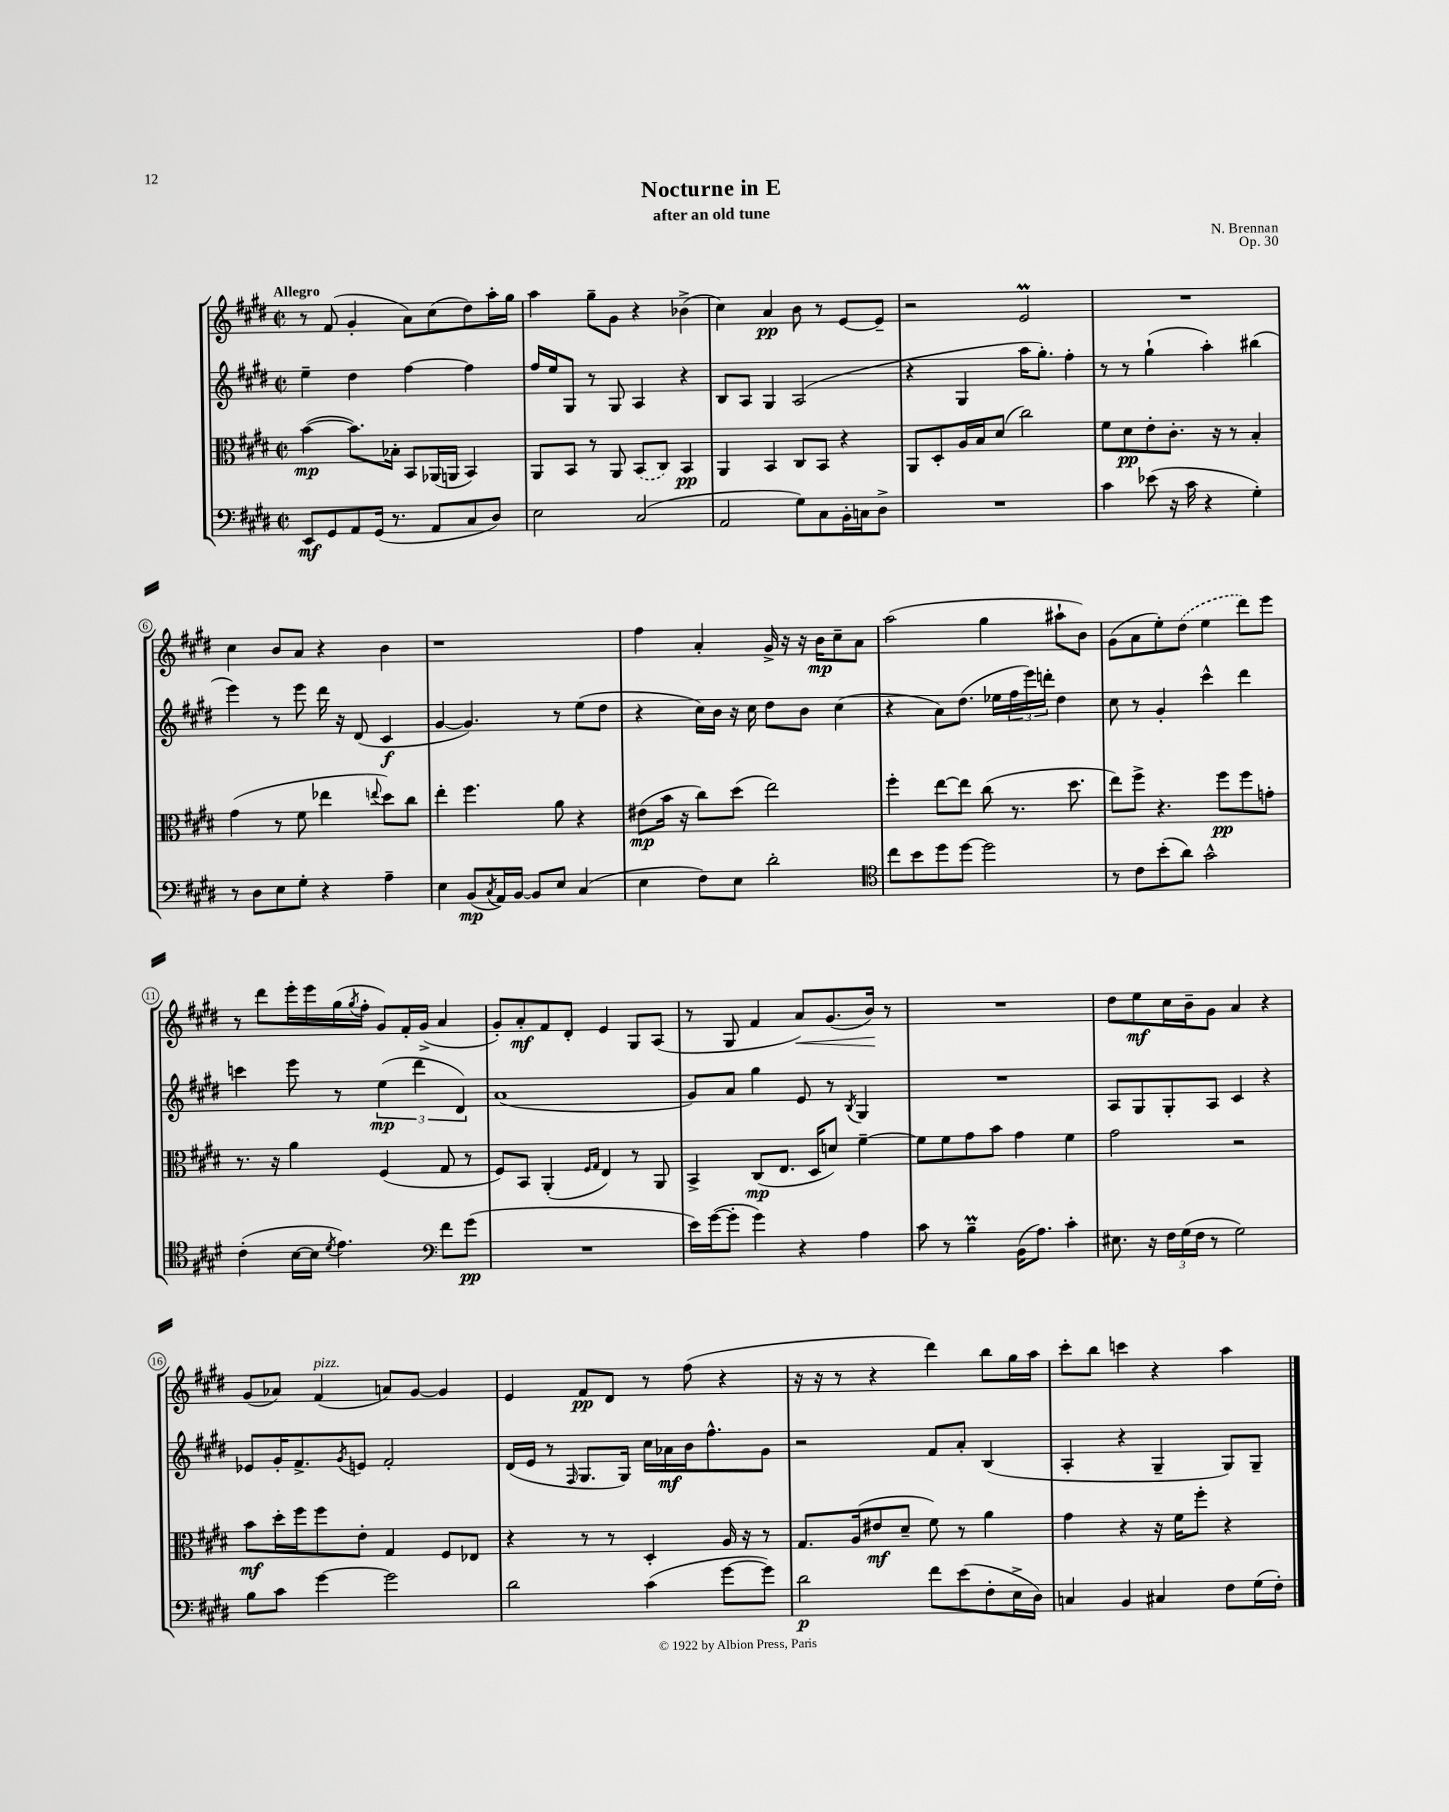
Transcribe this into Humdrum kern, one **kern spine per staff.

**kern	**dynam	**kern	**dynam	**kern	**dynam	**kern	**dynam
*part4	*part4	*part3	*part3	*part2	*part2	*part1	*part1
*staff4	*staff4	*staff3	*staff3	*staff2	*staff2	*staff1	*staff1
*clefF4	*	*clefC3	*	*clefG2	*	*clefG2	*
*k[f#c#g#d#]	*	*k[f#c#g#d#]	*	*k[f#c#g#d#]	*	*k[f#c#g#d#]	*
*M2/2	*	*M2/2	*	*M2/2	*	*M2/2	*
*met(c|)	*	*met(c|)	*	*met(c|)	*	*met(c|)	*
=1	=1	=1	=1	=1	=1	=1	=1
!	!	!	!	!	!	!LO:TX:a:B:t=Allegro	!
8EE/L	mf	([4b\	mp	4ee~\	.	8r	.
8GG#/	.	.	.	.	.	(8f#/	.
8AA/	.	8.b\L])	.	4dd#\	.	4g#'/	.
(16GG#/Jk	.	.	.	.	.	.	.
8.r	.	16B-X'\Jk	.	.	.	.	.
.	.	8BB/L	.	[4ff#\	.	8a\L)	.
8AA/L	.	(16AA-X/L	.	.	.	(8cc#\	.
.	.	16AAn/JJ	.	.	.	.	.
8C#/	.	4BB/)	.	4ff#\]	.	8dd#\)	.
8D#/J)	.	.	.	.	.	16aa'\L	.
.	.	.	.	.	.	16gg#\JJ	.
=2	=2	=2	=2	=2	=2	=2	=2
2E\	.	8AA/L	.	16ff#/LL	.	4aa\	.
.	.	.	.	16ee/J	.	.	.
.	.	8BB/J	.	8G#/J	.	.	.
.	.	8r	.	8r	.	8gg#~\L	.
.	.	8AA/	.	8G#/	.	8g#\J	.
(2C#/	.	(8BB/L	.	4A/	.	4r	.
.	.	8C#/J)	.	.	.	.	.
.	.	4BB/	pp	4r	.	(4b-X^\	.
=3	=3	=3	=3	=3	=3	=3	=3
2AA/	.	4AA/	.	8B/L	.	4cc#\)	.
.	.	.	.	8A/J	.	.	.
.	.	4BB/	.	4G#/	.	4a/	pp
8G#\L)	.	8C#/L	.	(2A/	.	8b\	.
8C#\	.	8BB/J	.	.	.	8r	.
16BB'\L	.	4r	.	.	.	[8e/L	.
16Cn\J	.	.	.	.	.	.	.
8D#^\J	.	.	.	.	.	8e~/J]	.
=4	=4	=4	=4	=4	=4	=4	=4
1r	.	8AA/L	.	4r	.	2r	.
.	.	8D#'/	.	.	.	.	.
.	.	16A/L	.	4G#/	.	.	.
.	.	16B/J	.	.	.	.	.
.	.	(8d#/J	.	.	.	.	.
.	.	2cc#\)	.	16aa\KL	.	2eM/	.
.	.	.	.	8.gg#'\J)	.	.	.
.	.	.	.	4ff#'\	.	.	.
=5	=5	=5	=5	=5	=5	=5	=5
4c#\	.	8f#\L	.	8r	.	1r	.
.	.	8d#\	pp	8r	.	.	.
(8e-X\	.	8e'\	.	(4gg#`\	.	.	.
16r	.	8.c#'\J	.	.	.	.	.
16c#\	.	.	.	.	.	.	.
4r	.	.	.	4aa'\)	.	.	.
.	.	16r	.	.	.	.	.
.	.	8r	.	.	.	.	.
4G#'\)	.	4B'/	.	(4bb#X\	.	.	.
!!LO:LB:g=z
=6	=6	=6	=6	=6	=6	=6	=6
8r	.	(4g#\	.	4eee\)	.	4cc#\	.
8D#\L	.	.	.	.	.	.	.
8E\	.	8r	.	8r	.	8b/L	.
8G#'\J	.	8f#\	.	8eee\	.	8a/J	.
4r	.	4ee-X\	.	16ddd#\	.	4r	.
.	.	.	.	16r	.	.	.
.	.	.	.	(8d#/	.	.	.
.	.	8qqeen/	.	.	.	.	.
4A~\	.	8dd#\L)	.	4c#/	f	4b\	.
.	.	8cc#\J	.	.	.	.	.
=7	=7	=7	=7	=7	=7	=7	=7
4E\	.	4ee'\	.	[4g#/	.	1r	.
(8BB/L	mp	4.ff#\	.	4.g#/])	.	.	.
8qC#/	.	.	.	.	.	.	.
16AA/L)	.	.	.	.	.	.	.
[16BB/JJ	.	.	.	.	.	.	.
8BB/L]	.	.	.	.	.	.	.
8E/J	.	8a\	.	8r	.	.	.
(4C#/	.	4r	.	(8ee\L	.	.	.
.	.	.	.	8dd#\J	.	.	.
=8	=8	=8	=8	=8	=8	=8	=8
4E\	.	(8e#X\L	mp	4r	.	4ff#\	.
.	.	16b\Jk	.	.	.	.	.
.	.	16r	.	.	.	.	.
8F#\L)	.	8cc#\L)	.	16cc#\LL)	.	4a'/	.
.	.	.	.	16b\JJ	.	.	.
8E\J	.	(8dd#\J	.	16r	.	.	.
.	.	.	.	16cc#\	.	.	.
2d#'\	.	2ee\)	.	8dd#\L	.	16g#^/	.
.	.	.	.	.	.	16r	.
.	.	.	.	8b\J	.	16r	.
.	.	.	.	.	.	16b\KL	mp
.	.	.	.	(4cc#\	.	8cc#~\	.
.	.	.	.	.	.	8a\J	.
=9	=9	=9	=9	=9	=9	=9	=9
*clefC4	*	*	*	*	*	*	*
8cc#\L	.	4ff#'\	.	4r	.	(2aa\	.
8b\	.	.	.	.	.	.	.
8dd#\	.	[8ee\L	.	8a\L)	.	.	.
[8dd#\J	.	8ee\J]	.	(8.dd#\J	.	.	.
2dd#\]	.	(8cc#\	.	.	.	4gg#\	.
.	.	.	.	16ee-X\LL	.	.	.
.	.	8.r	.	24ff#\	.	.	.
.	.	.	.	24eee\)	.	.	.
.	.	.	.	24dddn'\JJ	.	.	.
.	.	.	.	4dd#\	.	8aa#X`\L	.
.	.	8.dd#\	.	.	.	.	.
.	.	.	.	.	.	8b\J)	.
=10	=10	=10	=10	=10	=10	=10	=10
8r	.	8ee\L)	.	8cc#\	.	(8g#\L	.
8c#\L	.	8ff#^\J	.	8r	.	8a\	.
(8b'\	.	4.r	.	4g#'/	.	8ee'\)	.
8a\J)	.	.	.	.	.	(8dd#\J	.
2g#^^\	.	.	.	4ccc#^^\	.	4ee\	.
.	.	8ff#\L	pp	.	.	.	.
.	.	8ff#\	.	4ddd#\	.	8ddd#\L)	.
.	.	8gn'\J	.	.	.	8eee\J	.
!!LO:LB:g=z
=11	=11	=11	=11	=11	=11	=11	=11
(4c#'\	.	8.r	.	4cccn\	.	8r	.
.	.	.	.	.	.	8ddd#\L	.
.	.	16r	.	.	.	.	.
[16B\LL	.	4a\	.	8eee\	.	16eee'\L	.
16B\JJ]	.	.	.	.	.	16eee\	.
8qd#/	.	.	.	.	.	.	.
4.e\)	.	.	.	8r	.	(16gg#\	.
.	.	.	.	.	.	8qgg#/	.
.	.	.	.	.	.	16ff#'\JJ	.
.	.	(4F#/	.	(6ee\	mp	8g#/L)	.
.	.	.	.	.	.	16f#'/L	.
.	.	.	.	6ddd#\	.	.	.
.	.	.	.	.	.	(16g#^/JJ	.
*clefF4	*	*	*	*	*	*	*
8f#\L	.	8G#/	.	.	.	4a/	.
.	.	.	.	6d#/)	.	.	.
(8g#\J	pp	8r	.	.	.	.	.
=12	=12	=12	=12	=12	=12	=12	=12
1r	.	8F#/L)	.	(1a	.	8g#'/L)	.
.	.	8BB/J	.	.	.	8a'/	mf
.	.	(4AA'/	.	.	.	8f#/	.
.	.	.	.	.	.	8d#'/J	.
.	.	16qqF#/LL	.	.	.	.	.
.	.	16qqG#/JJ	.	.	.	.	.
.	.	4E/)	.	.	.	4e/	.
.	.	8r	.	.	.	8G#/L	.
.	.	8AA/	.	.	.	(8A/J	.
=13	=13	=13	=13	=13	=13	=13	=13
16e\LL)	.	4BB^/	.	8g#/L)	.	8r	.
([16g#\J	.	.	.	.	.	.	.
8g#'\J]	.	.	.	8a/J	.	8G#/	.
4g#\)	.	(8C#/L	mp	4gg#\	.	4f#/	.
.	.	8.E/J	.	.	.	.	.
!	!	!	!	!	!	!	!LO:HP:b
4r	.	.	.	8e/	.	8a/L)	<
.	.	16D#/KL	.	.	.	.	.
.	.	8dn/J)	.	8r	.	(8.g#/	.
.	.	.	.	8qB/	.	.	.
4A\	.	[4f#~\	.	4G#/	.	.	.
.	.	.	.	.	.	16b/Jk)	.
.	.	.	.	.	.	8r	[
=14	=14	=14	=14	=14	=14	=14	=14
8c#\	.	8f#\L]	.	1r	.	1r	.
8r	.	8f#\	.	.	.	.	.
4BM~\	.	8g#\	.	.	.	.	.
.	.	8b\J	.	.	.	.	.
(16BB\KL	.	4g#\	.	.	.	.	.
8.A\J)	.	.	.	.	.	.	.
4c#'\	.	4f#\	.	.	.	.	.
=15	=15	=15	=15	=15	=15	=15	=15
8.E#X\	.	2g#\	.	8A/L	.	8dd#\L	.
.	.	.	.	8G#/	.	8ee\	mf
16r	.	.	.	.	.	.	.
24F#\LL	.	.	.	8G#'/	.	16cc#\L	.
(24G#\	.	.	.	.	.	.	.
.	.	.	.	.	.	16b~\J	.
24F#\JJ	.	.	.	.	.	.	.
8r	.	.	.	8A/J	.	8g#\J	.
2G#\)	.	2r	.	4c#/	.	4a/	.
.	.	.	.	4r	.	4r	.
!!LO:LB:g=z
=16	=16	=16	=16	=16	=16	=16	=16
8B\L	.	8b\L	mf	8e-X/L	.	(8g#/L	.
8c#\J	.	16dd#'\L	.	16g#'/K	.	8a-X/J)	.
.	.	16ff#\J	.	8.f#^/	.	.	.
!	!	!	!	!	!	!LO:TX:a:i:t=pizz.	!
[4g#\	.	8ff#\	.	.	.	(4f#/	.
.	.	.	.	8qg#/	.	.	.
.	.	8e'\J	.	8en/J	.	.	.
2g#\]	.	4G#/	.	2f#'/	.	8an/L)	.
.	.	.	.	.	.	[8g#/J	.
.	.	8F#/L	.	.	.	4g#/]	.
.	.	8E-X/J	.	.	.	.	.
=17	=17	=17	=17	=17	=17	=17	=17
2d#\	.	4r	.	(16d#/LL	.	4e/	.
.	.	.	.	16e/JJ	.	.	.
.	.	.	.	8r	.	.	.
.	.	.	.	16qqF#/	.	.	.
.	.	8r	.	8.G#/L	.	8f#/L	pp
.	.	8r	.	.	.	8d#/J	.
.	.	.	.	16G#/Jk)	.	.	.
(4c#\	.	4D#'/	.	16cc#\LL	.	8r	.
.	.	.	.	16a-X\	mf	.	.
.	.	.	.	16b\J	.	(8ff#\	.
.	.	.	.	8.ff#^^\	.	.	.
[8g#\L	.	16A/	.	.	.	4r	.
.	.	16r	.	.	.	.	.
8g#\J])	.	8r	.	8g#\J	.	.	.
=18	=18	=18	=18	=18	=18	=18	=18
2d#\	p	8.G#/L	.	2r	.	16r	.
.	.	.	.	.	.	16r	.
.	.	.	.	.	.	8r	.
.	.	(16A/k	.	.	.	.	.
.	.	8e#X/	mf	.	.	4r	.
.	.	8d#~/J	.	.	.	.	.
8f#\L	.	8f#\)	.	8f#/L	.	4ddd#\)	.
(8e\	.	8r	.	8a'/J	.	.	.
8F#'\	.	4a\	.	(4B/	.	8bb\L	.
16E^\L	.	.	.	.	.	16gg#\L	.
16D#\JJ)	.	.	.	.	.	16aa\JJ	.
=19	=19	=19	=19	=19	=19	=19	=19
4Cn/	.	4g#\	.	4A'/	.	8ccc#'\L	.
.	.	.	.	.	.	8bb\J	.
4BB/	.	4r	.	4r	.	4cccn\	.
4C#X/	.	16r	.	4G#~/	.	4r	.
.	.	16f#\KL	.	.	.	.	.
.	.	8ff#'\J	.	.	.	.	.
8F#\L	.	4r	.	8G#/L)	.	4aa\	.
(16G#\L	.	.	.	8G#~/J	.	.	.
16F#'\JJ)	.	.	.	.	.	.	.
==	==	==	==	==	==	==	==
*-	*-	*-	*-	*-	*-	*-	*-
